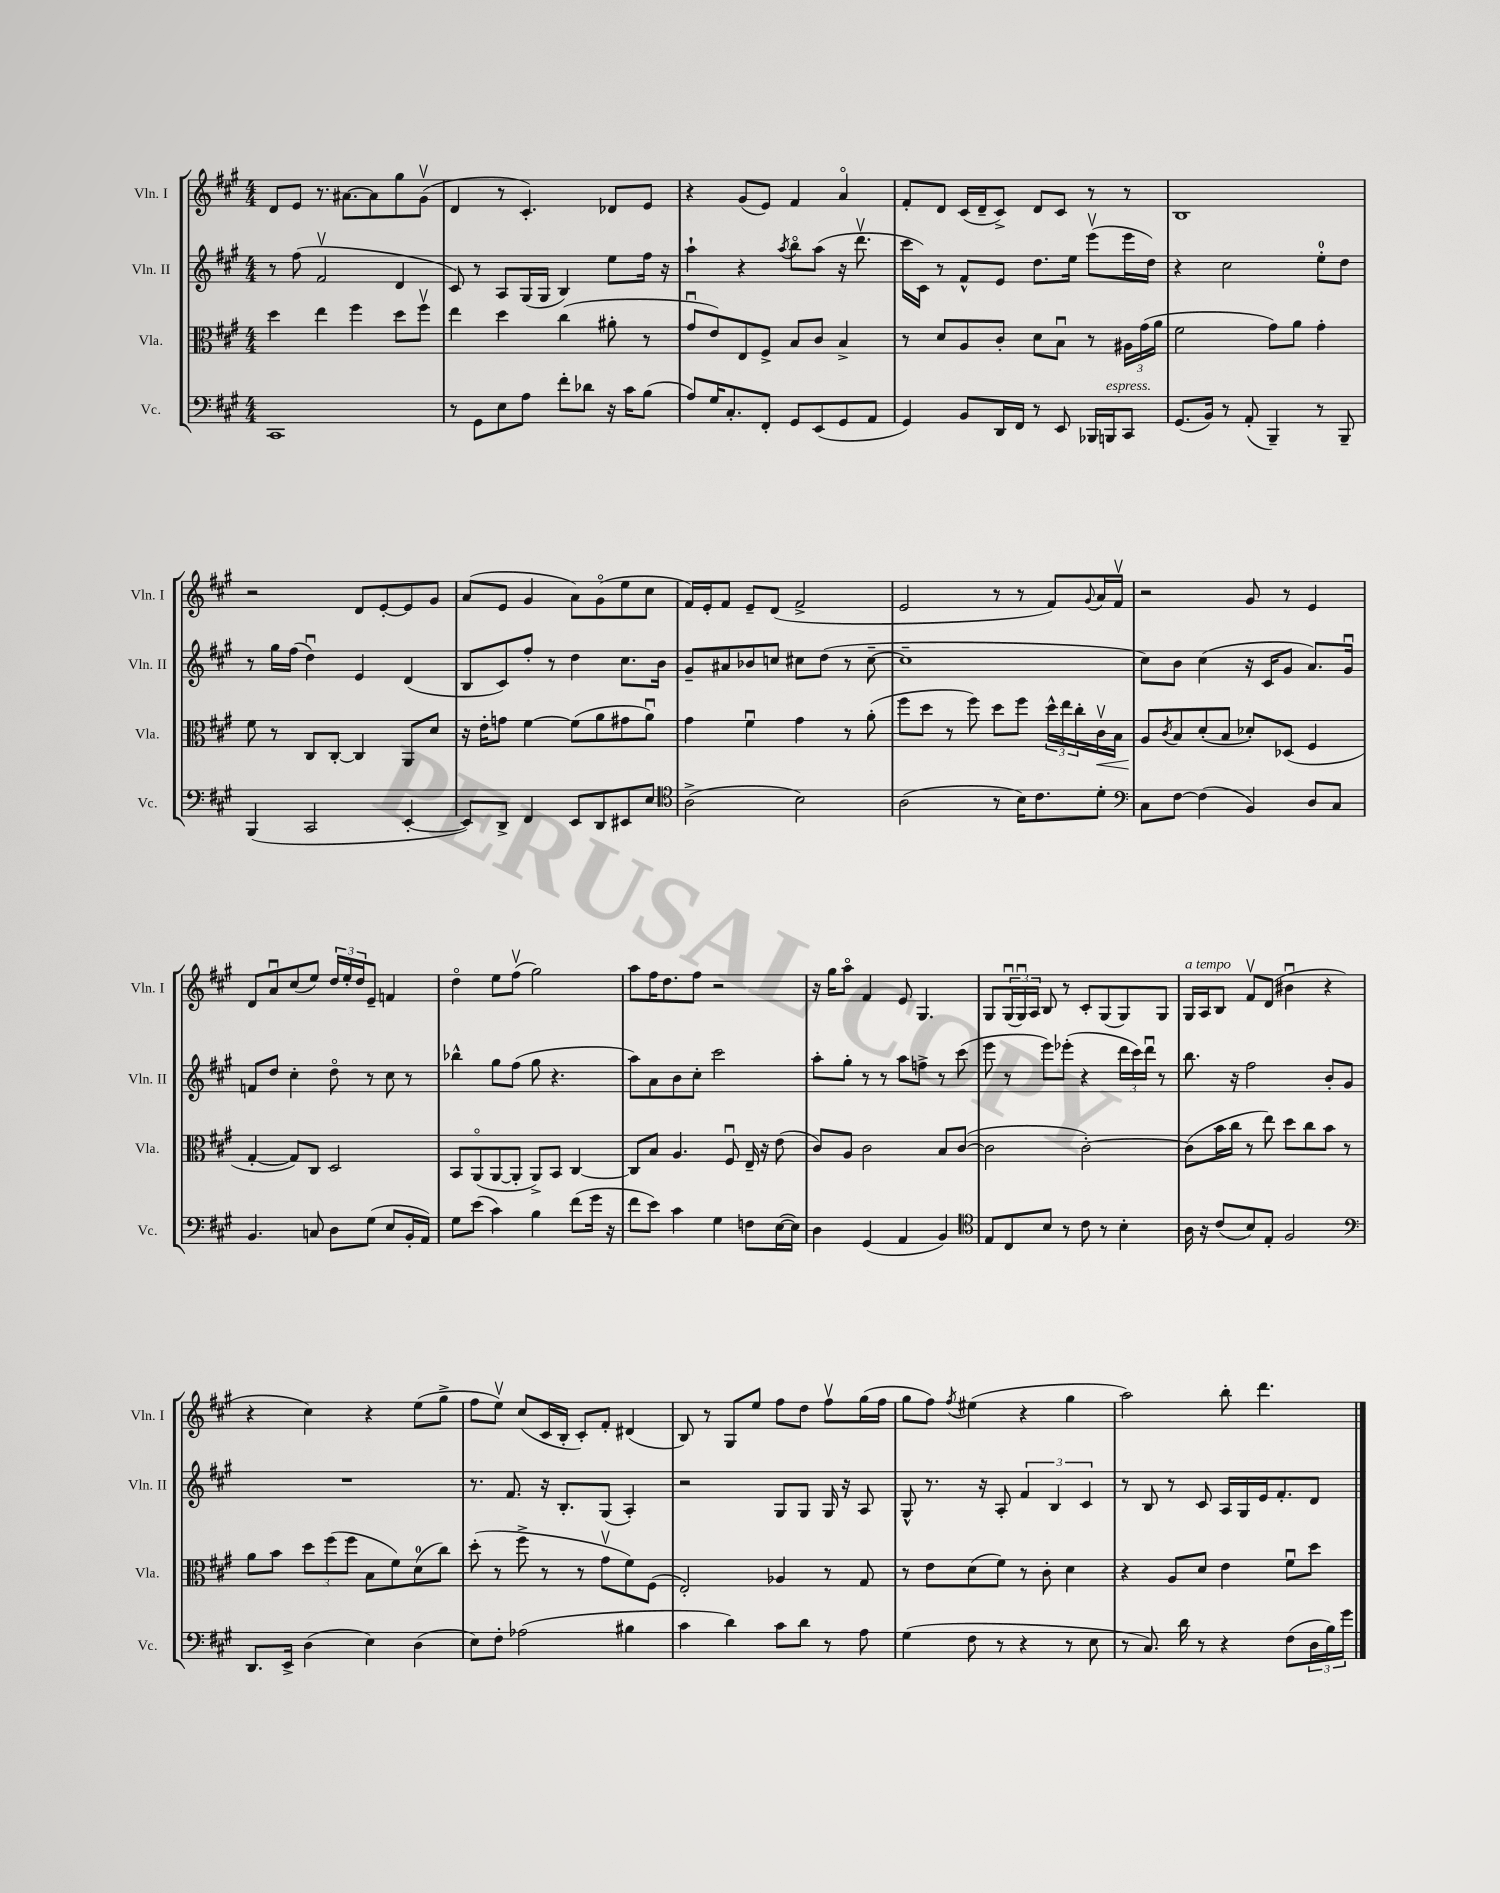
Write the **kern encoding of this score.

**kern	**kern	**kern	**kern
*staff4	*staff3	*staff2	*staff1
*clefF4	*clefC3	*clefG2	*clefG2
*k[f#c#g#]	*k[f#c#g#]	*k[f#c#g#]	*k[f#c#g#]
*M4/4	*M4/4	*M4/4	*M4/4
1CC#	4dd	8r	8d
.	.	(8ff#	8e
.	4ee	2f#v	8.r
.	.	.	[8.a#
.	4ff#	.	.
.	.	.	8a#]
.	8dd	4d	8gg#
.	8ff#v	.	(8g#v
=	=	=	=
8r	4ee	8c#)	4d
8GG#	.	8r	.
8E	4dd	8A	8r
8A	.	(16G#	4.c#')
.	.	16G#	.
8f#'	(4cc#	4B)	.
8d-	.	.	.
16r	8a#'	8ee	8d-
16c#	.	.	.
(8B	8r	16ff#	8e
.	.	16r	.
=	=	=	=
8A)	8g#u	4aa`	4r
16G#	8e)	.	.
8.C#'	.	.	.
.	8E	4r	(8g#
8FF#'	8F#^	.	8e)
.	.	8qaa	.
8GG#	8B	8bbo	4f#
(8EE	8c#	(8aa	.
8GG#	4B^	16r	4ao
.	.	8.dddv	.
8AA	.	.	.
=	=	=	=
4GG#)	8r	16ccc#	8f#'
.	.	16c#)	.
.	8d	8r	8d
8BB	8A	8f#^^	(16c#
.	.	.	16d~
16DD	8c#'	8e	8c#^)
16FF#	.	.	.
8r	8d	8.dd	8d
8EE	8Bu	.	8c#
.	.	16ee	.
16BBB-	8r	(8eeev	8r
16BBB	.	.	.
8CC#	24A#	16eee	8r
.	(24g#	.	.
.	.	16dd)	.
.	24a	.	.
=	=	=	=
(8.GG#	2f#	4r	1B
16BB)	.	.	.
8r	.	2cc#	.
(8AA'	.	.	.
4BBB~)	8g#)	.	.
.	8a	.	.
8r	4g#'	8ee'	.
8BBB~	.	8dd	.
=	=	=	=
(4BBB	8f#	8r	2r
.	8r	16gg#	.
.	.	(16ff#	.
2CC#	8C#	4ddu)	.
.	[8C#'	.	.
.	4C#]	4e	8d
.	.	.	[8e'
[4EE'	8AA	(4d	8e]
.	8d	.	8g#
=	=	=	=
8EE])	16r	8B	(8a
.	16e'	.	.
8DD^	8g	8c#)	8e
4FF#	[4f#	8ff#'	4g#
.	.	8r	.
8EE	(8f#]	4dd	8a)
8DD	8a	.	(8g#o
8EE#	8g#	8.cc#	8ee
8E	8au)	.	8cc#
.	.	16b	.
=	=	=	=
*clefC4	*	*	*
(2A^	4g#	8g#~	16f#)
.	.	.	16e'
.	.	8a#	8f#
.	4f#u	8b-	8e~
.	.	8cc	(8d
2B)	4g#	8cc#	2f#^
.	.	(8dd	.
.	8r	8r	.
.	(8a'	[8cc#~	.
=	=	=	=
(2A	8ff#	1cc#~]	2e
.	8dd	.	.
.	8r	.	.
.	8ff#)	.	.
8r	8dd	.	8r
16B)	8ff#	.	8r
8.c#	.	.	.
.	24dd^^	.	8f#)
.	24ee	.	.
.	24cc#'	.	.
.	.	.	8qqg#
8d'	16c#v	.	16a
.	16B	.	16f#v
=	=	=	=
*clefF4	*	*	*
8C#	8A	8cc#)	2r
.	8qc#	.	.
[8F#	8B	8b	.
(4F#]	(8d'	(4cc#	.
.	8B	.	.
4BB)	8d-')	16r	8g#
.	.	16c#	.
.	(8D-	8g#	8r
8D	4F#	8.a)	4e
8C#	.	.	.
.	.	16g#u	.
=	=	=	=
4.BB	[4G#'	8f	8d
.	.	8dd	8au
.	8G#])	4cc#'	(8cc#
8C	8C#	.	8ee)
8D	2D	8ddo	24dd
.	.	.	24ee'
.	.	.	24dd
(8G#	.	8r	8e~
8E	.	8cc#	4f
16BB'	.	8r	.
16AA)	.	.	.
=	=	=	=
8G#	8BB	4bb-^^	4ddo
(8e	(8AAo	.	.
4c#)	[8AA	8gg#	8ee
.	8AA']	(8ff#	(8ff#v
4B	8AA^)	8gg#	2gg#)
.	8BB	4.r	.
(8f#	[4C#	.	.
16g#	.	.	.
16r	.	.	.
=	=	=	=
8f#	8C#]	8aa)	8aa
8e)	8B	8a	16ff#
.	.	.	8.dd
4c#	4.A	8b	.
.	.	8cc#'	8ff#
4G#	.	2ccc#	2r
.	8F#u	.	.
8F	16E~	.	.
.	16r	.	.
([16E	(8e	.	.
16E])	.	.	.
=	=	=	=
4D	8c#)	8aa'	16r
.	.	.	16gg#
.	8A	8gg#'	8aao
(4GG#	2c#	8r	4f#
.	.	8r	.
4AA	.	8aa	8e
.	.	8ff^	4.G#
4BB)	8B	8r	.
.	([8c#	(8ccc#	.
=	=	=	=
*clefC4	*	*	*
8E	2c#]	8eee	8G#
8C#	.	8r	(24G#u
.	.	.	24G#u)
.	.	.	24A
8B	.	8eee)	8B
8r	.	(8eee-'	8r
8c#	[2c#')	4r	8c#'
8r	.	.	(8G#
4B'	.	24ddd	8G#)
.	.	24ccc#)	.
.	.	24dddu	.
.	.	8r	8G#
=	=	=	=
16A	(8c#]	8.bb	16G#
16r	.	.	16A
(8c#	16b	.	8B
.	16cc#	16r	.
8B)	8r	2ff#	8f#v
8E'	8ee)	.	(8d
2F#	8dd	.	4b#u
.	8cc#	.	.
.	8b	8b'	4r
.	8r	8g#	.
=	=	=	=
*clefF4	*	*	*
8.DD	8a	1r	4r
.	8b	.	.
16EE^	.	.	.
(4D	12dd	.	4cc#)
.	(12ff#	.	.
.	12ff#	.	.
4E)	8B	.	4r
.	8f#)	.	.
(4D	(8d	.	(8ee
.	8cc#)	.	8gg#^
=	=	=	=
8E)	(8dd'	8.r	8ff#
8F#'	8r	.	8eev)
.	.	8.f#	.
(2A-	8ff#^	.	(8cc#
.	8r	16r	16c#
.	.	8.B'	16B'
.	8r	.	8c#')
.	8g#v	(8G#	8f#'
4B#	8f#)	4A')	(4d#
.	(8F#	.	.
=	=	=	=
4c#	2E')	2r	8B)
.	.	.	8r
4d)	.	.	8G#
.	.	.	8ee
8c#	4A-	8G#	8ff#
8d	.	8G#	8dd
8r	8r	16G#	8ff#v
.	.	16r	.
8A	8G#	8A	(16gg#
.	.	.	16ff#
=	=	=	=
(4G#	8r	8G#^^	8gg#
.	8e	8.r	8ff#)
.	.	.	8qff#
8F#	(8d	.	(4ee#
.	.	16r	.
8r	8f#)	8A'	.
4r	8r	6f#	4r
.	8c#'	.	.
.	.	6B	.
8r	4d	.	4gg#
.	.	6c#	.
8E	.	.	.
=	=	=	=
8r	4r	8r	2aa)
8.C#)	.	8B	.
.	8A	8r	.
16d	.	.	.
8r	8d	8c#	.
4r	4e	16A	8bb'
.	.	16G#	.
.	.	16e	4.ddd
.	.	8.f#'	.
(8F#	8f#u	.	.
24D	8dd	8d	.
24B)	.	.	.
24g#	.	.	.
==	==	==	==
*-	*-	*-	*-
